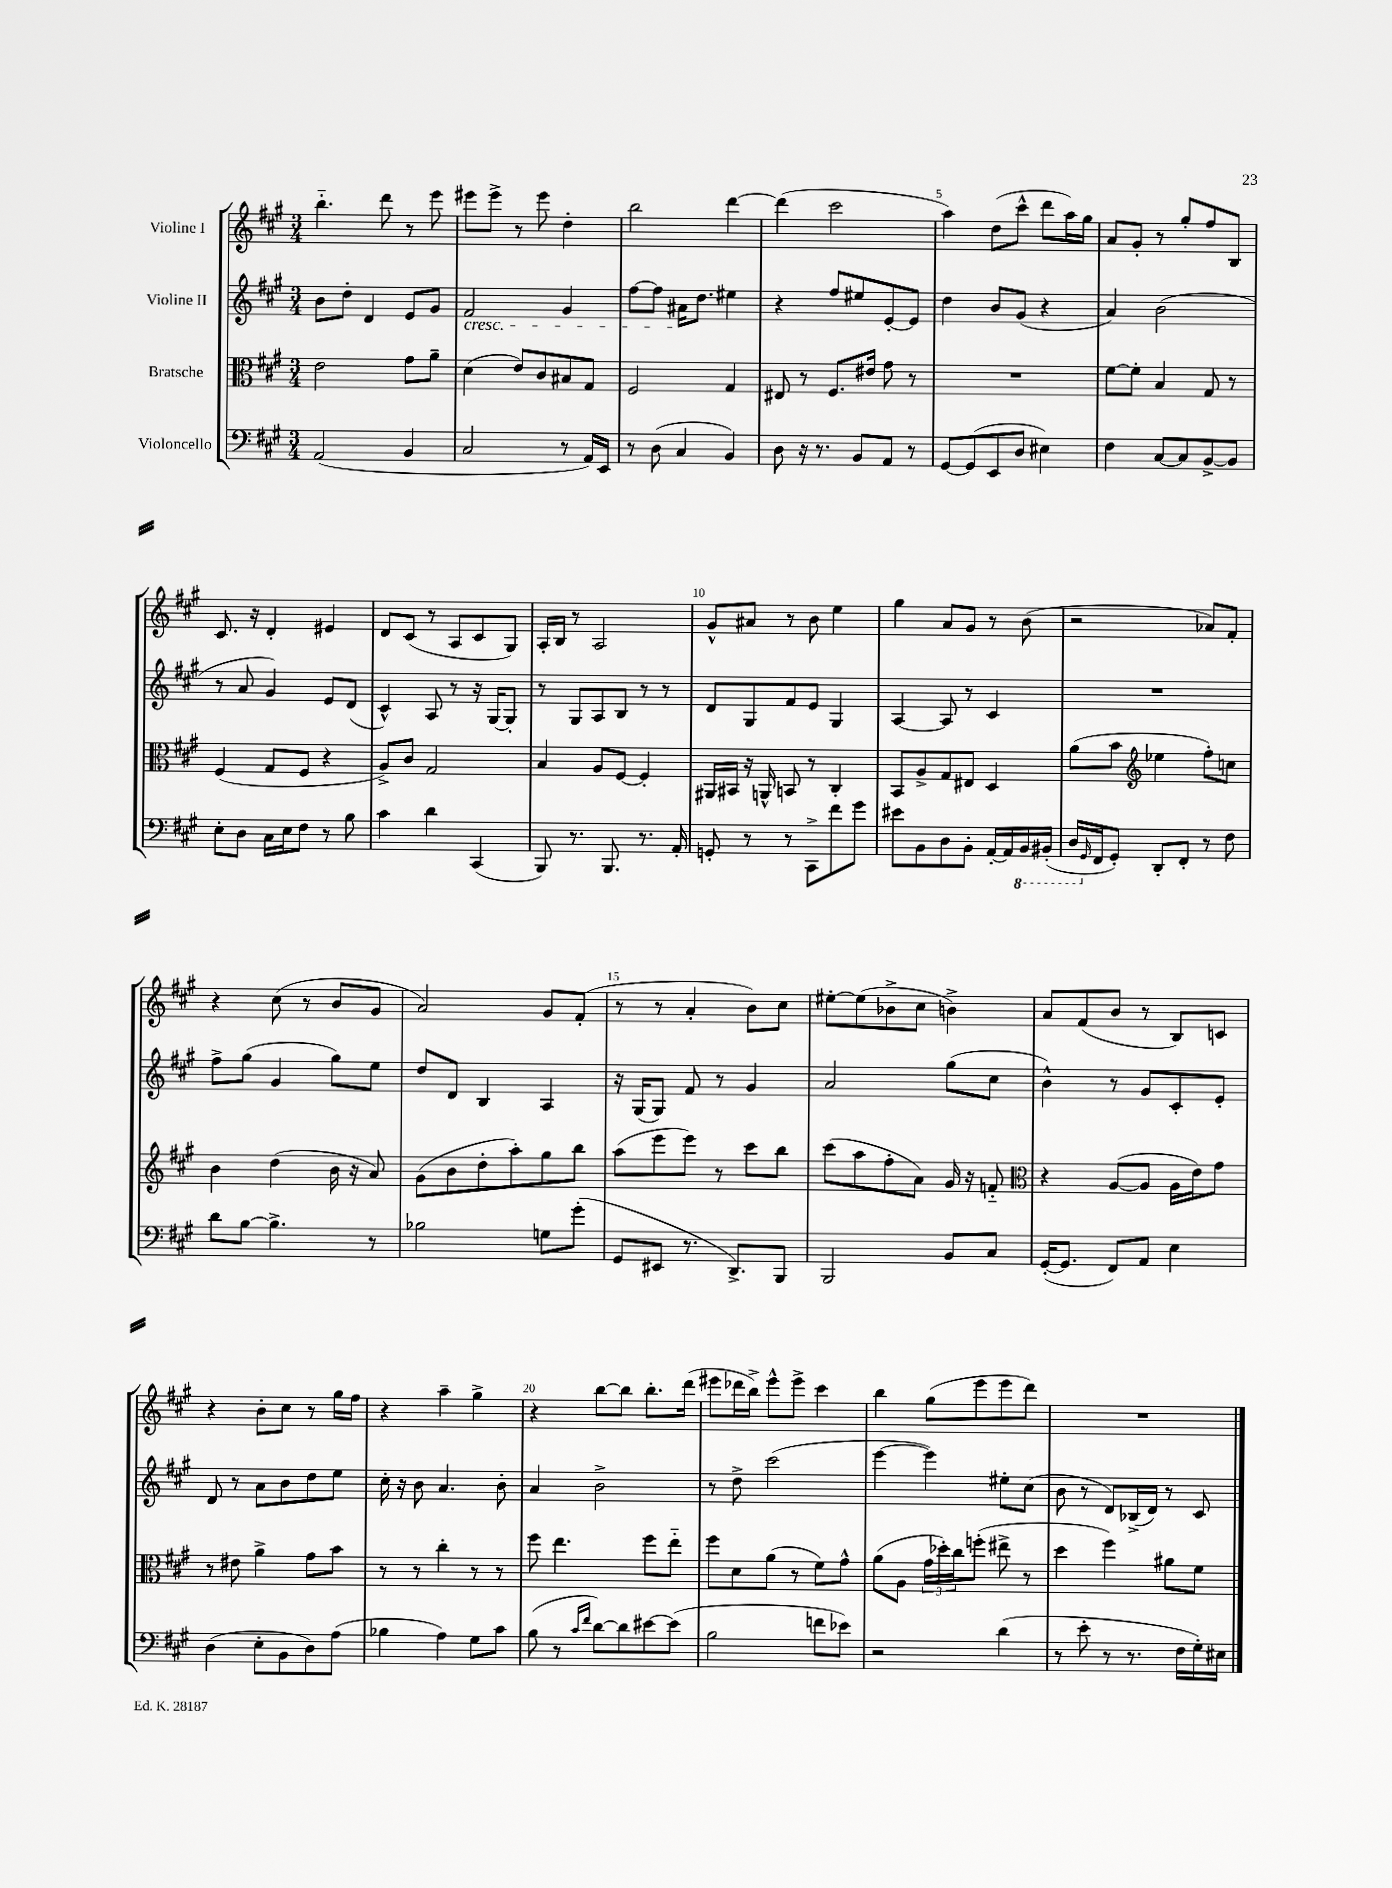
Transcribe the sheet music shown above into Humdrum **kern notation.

**kern	**kern	**kern	**kern
*staff4	*staff3	*staff2	*staff1
*clefF4	*clefC3	*clefG2	*clefG2
*k[f#c#g#]	*k[f#c#g#]	*k[f#c#g#]	*k[f#c#g#]
*M3/4	*M3/4	*M3/4	*M3/4
(2AA/	2e\	8b\L	4.bb'~\
.	.	8dd'\J	.
.	.	4d/	.
.	.	.	8ddd\
4BB/	8g#\L	8e/L	8r
.	8a~\J	8g#/J	8eee\
=	=	=	=
2C#/	(4d\	2f#/	8eee#\L
.	.	.	8eee#^\J
.	8e/L)	.	8r
.	8c#/	.	8eee#\
8r	8B#/	4g#/	4dd'\
16AA/LL)	8G#/J	.	.
16EE/JJ	.	.	.
=	=	=	=
8r	2F#/	[8ff#\L	2bb\
(8D\	.	8ff#\]J	.
4C#/	.	16a#\LK	.
.	.	8.dd\J	.
4BB/)	4G#/	4ee#\	[4ddd\
=	=	=	=
8D\	8E#/	4r	(4ddd\]
16r	8r	.	.
8.r	.	.	.
.	8.F#/L	8ff#/L	2ccc#\
8BB/L	.	8ee#/	.
.	16e#/Jk	.	.
8AA/J	8g#\	[8e'/	.
8r	8r	8e/]J	.
=	=	=	=
[8GG#/L	2.r	4dd\	4aa\)
(8GG#/]	.	.	.
8EE/	.	8b/L	(8dd\L
8D/J	.	(8g#/J	8ccc#^^\J
4E#\)	.	4r	8ddd\L
.	.	.	16aa\L)
.	.	.	16gg#\JJ
=	=	=	=
4F#\	[8f#\L	4a/)	8a/L
.	8f#'\]J	.	8g#'/J
[8C#/L	4B/	(2b\	8r
8C#/]	.	.	8gg#'/L
[8BB^/	8G#/	.	8ff#/
8BB/]J	8r	.	8B/J
=	=	=	=
8E'\L	(4F#/	8r	8.c#/
8D\J	.	8a/	.
.	.	.	16r
16C#\LL	8G#/L	4g#/)	4d'/
16E\J	.	.	.
8F#\J	8F#/J	.	.
8r	4r	8e/L	4e#/
8B\	.	(8d/J	.
=	=	=	=
4c#\	8A^/L)	4c#^^/)	8d/L
.	8c#/J	.	(8c#/J
4d\	2G#/	8A/	8r
.	.	8r	8A/L
(4CC#/	.	16r	8c#/
.	.	[16G#/LK	.
.	.	8G#'/]J	8G#/J)
=	=	=	=
8BBB/)	4B/	8r	16A'/LL
.	.	.	16B/JJ
8.r	.	8G#/L	8r
.	8A/L	8A/	2A/
8.BBB/	.	.	.
.	[8F#/J	8B/J	.
8.r	4F#'/]	8r	.
.	.	8r	.
16AA'/	.	.	.
=	=	=	=
8GG'/	16AA#/LL	8d/L	8g#^^/L
.	16BB#/JJ	.	.
8r	16r	8G#/	8a#/J
.	16AA^^/	.	.
8r	8BB/	8f#/	8r
8CC#^\L	8r	8e/J	8b\
8f#\	4C#'/	4G#/	4ee\
8g#\J	.	.	.
=	=	=	=
8e#\L	8BB/L	[4A/	4gg#\
8BB\	8A^/	.	.
8D\	8G#/	8A/]	8a/L
8BB'\J	8E#/J	8r	8g#/J
[16AA'/LL	4D/	4c#/	8r
16AA/]	.	.	.
16BBB/	.	.	(8b\
(16BBB#'/JJ	.	.	.
=	=	=	=
16DD/LL	(8a\L	2.r	2r
16qqGG#/	.	.	.
16FF#/J	.	.	.
8GG#'/J)	8b\J	.	.
*	*clefG2	*	*
8DD'/L	4ee-\	.	.
8FF#'/J	.	.	.
8r	8ff#'\L)	.	8a-/L)
8F#\	8cc\J	.	8f#'/J
=	=	=	=
8d\L	4b\	8ff#^\L	4r
[8B\J	.	(8gg#\J	.
4.B^\]	(4dd\	4g#/	(8cc#\
.	.	.	8r
.	16b\	8gg#\L)	8b/L
.	16r	.	.
8r	8a/)	8ee\J	8g#/J
=	=	=	=
2B-\	(8g#\L	8dd/L	2a/)
.	8b\	8d/J	.
.	8dd'\	4B/	.
.	8aa'\)	.	.
8G\L	8gg#\	4A/	8g#/L
(8g#'\J	8bb\J	.	(8f#'/J
=	=	=	=
8GG#/L	(8aa\L	16r	8r
.	.	(16G#/LK	.
8EE#/J	8eee\	8G#/J)	8r
8.r	8eee\J)	8f#/	4a'/
.	8r	8r	.
8.DD^/L)	.	.	.
.	8ccc#\L	4g#/	8b\L)
8BBB/J	8bb\J	.	8cc#\J
=	=	=	=
2BBB/	(8ccc#\L	2a/	[8ee#'\L
.	8aa\	.	(8ee#\]
.	8ff#'\	.	8b-^\
.	8a\J)	.	8cc#\J
8BB/L	16g#/	(8gg#\L	4b^\)
.	16r	.	.
8C#/J	8f'~/	8cc#\J	.
=	=	=	=
*	*clefC3	*	*
([16GG#'/LK	4r	4b^^\)	8a/L
8.GG#/]J	.	.	.
.	.	.	(8f#/
8FF#/L)	([8A/L	8r	8b/J
8AA/J	8A/]J	8g#/L	8r
4E\	16A\LL	8c#'/	8B/L)
.	16e\J)	.	.
.	8g#\J	8e'/J	8c/J
=	=	=	=
(4D\	8r	8d/	4r
.	8e#\	8r	.
8E'\L	4a^\	8a\L	8b'\L
8BB\	.	8b\	8cc#\J
8D\)	8g#\L	8dd\	8r
(8A\J	8b\J	8ee\J	16gg#\LL
.	.	.	16ff#\JJ
=	=	=	=
4B-\	8r	16cc#'\	4r
.	.	16r	.
.	8r	8b\	.
4A\)	4cc#'\	4.a/	4aa~\
8G#\L	8r	.	4gg#^\
8c#\J	8r	8b'\	.
=	=	=	=
(8B\	8ff#\	4a/	4r
8r	4.ee\	.	.
16qqc#/LL	.	.	.
16qqf#/JJ	.	.	.
[8d\L)	.	2b^\	[8bb\L
8d\]	.	.	8bb\]J
[8e#\	8ff#\L	.	8.bb'\L
(8e#\]J	8ee'~\J	.	.
.	.	.	(16ddd\Jk
=	=	=	=
2B\	8ff#\L	8r	8eee#\L
.	8d\	8dd^\	16ddd-\L
.	.	.	16bb^\JJ)
.	(8a\J	(2ccc#\	8eee#^^\L
.	8r	.	8eee#^\J
8f\L	8f#\L)	.	4ccc#\
8e-\J)	8g#^^\J	.	.
=	=	=	=
2r	(8a\L	[4eee\	4bb\
.	8A\J	.	.
.	24g#\LL	4eee\])	(8gg#\L
.	24dd-'\)	.	.
.	24cc#\J	.	.
.	(8ff'\J	.	8eee\
(4d\	8ee#^\	8ee#'\L	8eee\
.	8r	(8cc#\J	8ddd\J)
=	=	=	=
8r	4dd\	8b\	2.r
8e'\	.	8r	.
8r	4ff#\)	8d/L)	.
8.r	.	(16B-^/L	.
.	.	16d/JJ)	.
.	8a#\L	8r	.
16F#\LL	.	.	.
16G#'\)	8f#\J	8c#/	.
16E#\JJ	.	.	.
==	==	==	==
*-	*-	*-	*-
